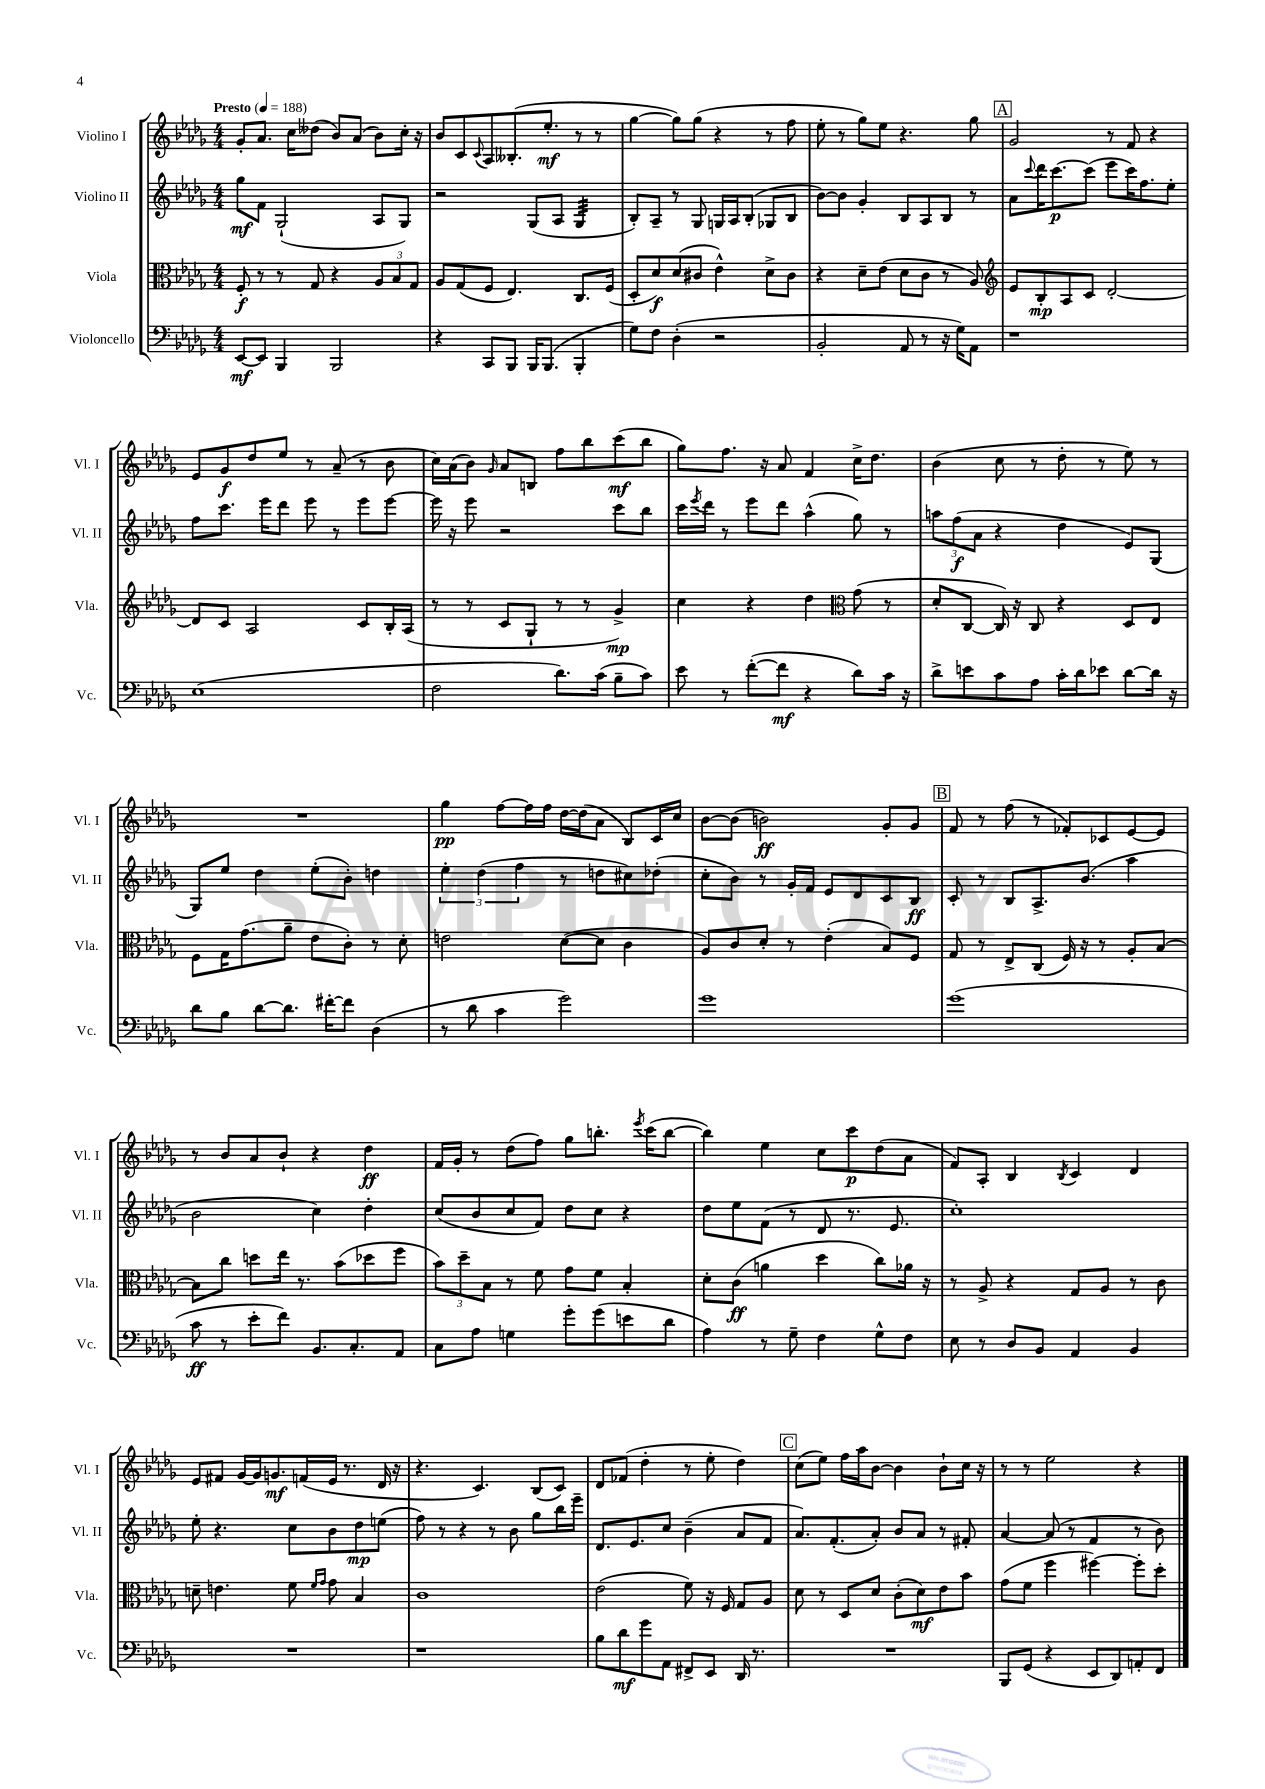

**kern	**kern	**kern	**kern
*staff4	*staff3	*staff2	*staff1
*clefF4	*clefC3	*clefG2	*clefG2
*k[b-e-a-d-g-]	*k[b-e-a-d-g-]	*k[b-e-a-d-g-]	*k[b-e-a-d-g-]
*M4/4	*M4/4	*M4/4	*M4/4
*MM188	*MM188	*MM188	*MM188
[8EE-	8F'	8gg-	8g-'
8EE-]	8r	8f	8.a-
4BBB-	8r	(2G-`	.
.	.	.	16cc
.	8G-	.	(8dd--
2BBB-	4r	.	8b-)
.	.	.	(8a-
.	12A-	8A-	8b-)
.	12B-	.	.
.	.	8G-)	16cc'
.	12G-	.	.
.	.	.	16r
=	=	=	=
4r	8A-	2r	8b-
.	(8G-	.	8c
.	.	.	8qqc
8CC	8F	.	8A-
8BBB-	4.E-)	.	(8.B--'
16BBB-	.	(8G-	.
(8.BBB-	.	.	8.ee-'
.	.	8A-	.
4BBB-'	8.C	4G-	8r
.	.	.	8r
.	(16F	.	.
=	=	=	=
8G-)	8D-'	8B-')	[4gg-
8F	8d-)	8A-~	.
(4D-'	(8d-	8r	8gg-])
.	8c#	8G-	(8gg-
2r	4e-^^)	16G	4r
.	.	16A-	.
.	.	(8B-'	.
.	8d-^	8G-	8r
.	8c#	8B-	8ff
=	=	=	=
2BB-'	4r	[8b-)	8ee-'
.	.	8b-]	8r
.	8d-~	4g-'	8gg-)
.	(8e-	.	8ee-
8AA-	8d-	8B-	4.r
8r	8c	8A-	.
16r	8r	8B-	.
16G-)	.	.	.
8AA-	8A-)	8r	8gg-
=	=	=	=
*	*clefG2	*	*
1r	8e-	8a-	2g-
.	.	8qqccc	.
.	8B-'	16ddd-	.
.	.	[8.ccc	.
.	8A-	.	.
.	8c	(8ccc]	.
.	[2d-'	8eee-	8r
.	.	16ccc)	8f
.	.	8.ff	.
.	.	.	4r
.	.	8ee-'	.
=	=	=	=
(1E-	8d-]	8ff	8e-
.	8c	8.ccc	8g-
.	2A-	.	8dd-
.	.	16eee-	.
.	.	8ddd-	8ee-
.	.	8eee-	8r
.	.	8r	(8a-~
.	8c	8eee-	8r
.	16B-'	[8eee-	8b-
.	(16A-	.	.
=	=	=	=
2F	8r	16eee-]	16cc)
.	.	16r	(16a-
.	8r	8eee-	8b-)
.	.	.	16qqg-
.	8c	2r	8a-
.	8G-`	.	8B
8.d-)	8r	.	8ff
.	8r	.	8bb-
(16c	.	.	.
8B-~	4g-^)	8ccc	(8ccc
8c)	.	8bb-	8bb-
=	=	=	=
8e-	4cc	16ccc	8gg-)
.	.	8qeee-	.
.	.	16ddd-	.
8r	.	8r	8.ff
([8f'	4r	8eee-	.
.	.	.	16r
8f]	.	8ddd-	8a-
4r	4dd-	(4aa-^^	4f
*	*clefC3	*	*
8d-)	(8g-	8gg-)	16cc^
.	.	.	8.dd-
16c	8r	8r	.
16r	.	.	.
=	=	=	=
8d-^	8d-'	12aa	(4b-
.	.	(12ff	.
8e	[8C	.	.
.	.	12a-	.
8c	16C])	4r	8cc
.	16r	.	.
8A-	8C	.	8r
16c'	4r	4dd-	8dd-'
16d-	.	.	.
8e-	.	.	8r
[8d-	8D-	8e-)	8ee-)
16d-]	8E-	(8G-	8r
16r	.	.	.
=	=	=	=
8d-	8F	8G-)	1r
8B-	16G-	8ee-	.
.	(8.g-	.	.
[8d-	.	4dd-	.
8.d-]	8a-~	.	.
.	8e-	(8ee-'	.
[16f#'	.	.	.
8f#]	8c')	8b-')	.
(4D-	8r	4dd	.
.	8d-'	.	.
=	=	=	=
8r	2e	6ee-'	4gg-
8d-	.	.	.
.	.	(6dd-	.
4c	.	.	[8ff
.	.	6ff	.
.	.	.	16ff]
.	.	.	16ff
2g-)	([8d-	8r	[16dd-
.	.	.	(16dd-]
.	8d-]	8dd	8a-
.	4c	8cc#)	8B-)
.	.	(8dd-'	16c
.	.	.	16cc
=	=	=	=
1g-	8A-)	8cc'	[8b-
.	8c	8b-)	(8b-]
.	8d-'	8r	2b)
.	8r	16g-'	.
.	.	16f	.
.	(4e-'	8e-	.
.	.	8d-	.
.	8B-)	8c	8g-'
.	8F	8B-	8g-
=	=	=	=
(1g-	8G-	8c'	8f
.	8r	8r	8r
.	8E-^	8B-	(8ff
.	(8C	8.A-^	8r
.	16F)	.	8f-')
.	16r	(8.b-	.
.	8r	.	8c-
.	8A-'	4aa-	[8e-
.	[8B-	.	8e-]
=	=	=	=
8c	8B-]	2b-	8r
8r	8cc	.	8b-
8e-'	8dd	.	8a-
8f)	16ee-	.	8b-`
.	8.r	.	.
8.BB-	.	4cc)	4r
.	(8b-	.	.
8.C'	.	.	.
.	8dd-	4dd-'	4dd-
8AA-	8ff	.	.
=	=	=	=
8C	12b-)	(8cc	16f
.	.	.	16g-'
.	12dd-~	.	.
8A-	.	8b-	8r
.	12B-	.	.
4G	8r	8cc	(8dd-
.	8f	8f)	8ff)
8g-'	8g-	8dd-	8gg-
(8g-	8f	8cc	8.bb'
8e	4B-'	4r	.
.	.	.	8qeee-
.	.	.	(16ccc
8d-	.	.	[8bb
=	=	=	=
4A-)	8d-'	8dd-	4bb])
.	(8c	8ee-	.
8r	4a	(8f	4ee-
8G-~	.	8r	.
4F	4dd-	8d-	8cc
.	.	8.r	8ccc
8G-^^	8cc)	.	(8dd-
.	.	8.e-	.
8F	16a-	.	8a-
.	16r	.	.
=	=	=	=
8E-	8r	1cc')	8f)
8r	8A-^	.	8A-'
8D-	4r	.	4B-
8BB-	.	.	.
.	.	.	8qB-
4AA-	8G-	.	4c
.	8A-	.	.
4BB-	8r	.	4d-
.	8c	.	.
=	=	=	=
1r	8d~	8ee-'	8e-
.	4.e	4.r	8f#
.	.	.	[16g-
.	.	.	16g-]
.	.	.	8.g
.	8f	8cc	.
.	.	.	(16f
.	16qqf	.	.
.	16qqg-	.	.
.	8g-	8b-	16e-
.	.	.	8.r
.	4B-	8dd-	.
.	.	(8ee	16d-
.	.	.	16r
=	=	=	=
1r	1c	8ff)	4.r
.	.	8r	.
.	.	4r	.
.	.	.	4.c)
.	.	8r	.
.	.	8b-	.
.	.	8gg-	(8B-
.	.	16bb-	8c)
.	.	16eee-~	.
=	=	=	=
8B-	(2e-	8.d-	8d-
8d-	.	.	(8f-
.	.	8.e-	.
8g-	.	.	4dd-'
8AA-	.	8cc	.
8FF#^	8f)	(4b-~	8r
8EE-	16r	.	8ee-'
.	16F	.	.
16DD-	8G-	8a-	4dd-)
8.r	.	.	.
.	8A-	8f	.
=	=	=	=
1r	8d-	8.a-)	(8cc
.	8r	.	8ee-)
.	.	(8.f'	.
.	8D-	.	16ff
.	.	.	16aa-
.	8d-	8a-')	[8b-
.	(8c'	8b-	4b-]
.	8d-)	8a-	.
.	8e-	8r	8b-`
.	8b-	8f#'	16cc
.	.	.	16r
=	=	=	=
8BBB-	(8g-	[4a-	8r
(8GG-	8f	.	8r
4r	4ff	(8a-]	2ee-
.	.	8r	.
8EE-	[4ff#)	4f	.
8DD-)	.	.	.
8AA'	8ff#']	8r	4r
8FF	8dd-'	8b-)	.
==	==	==	==
*-	*-	*-	*-
